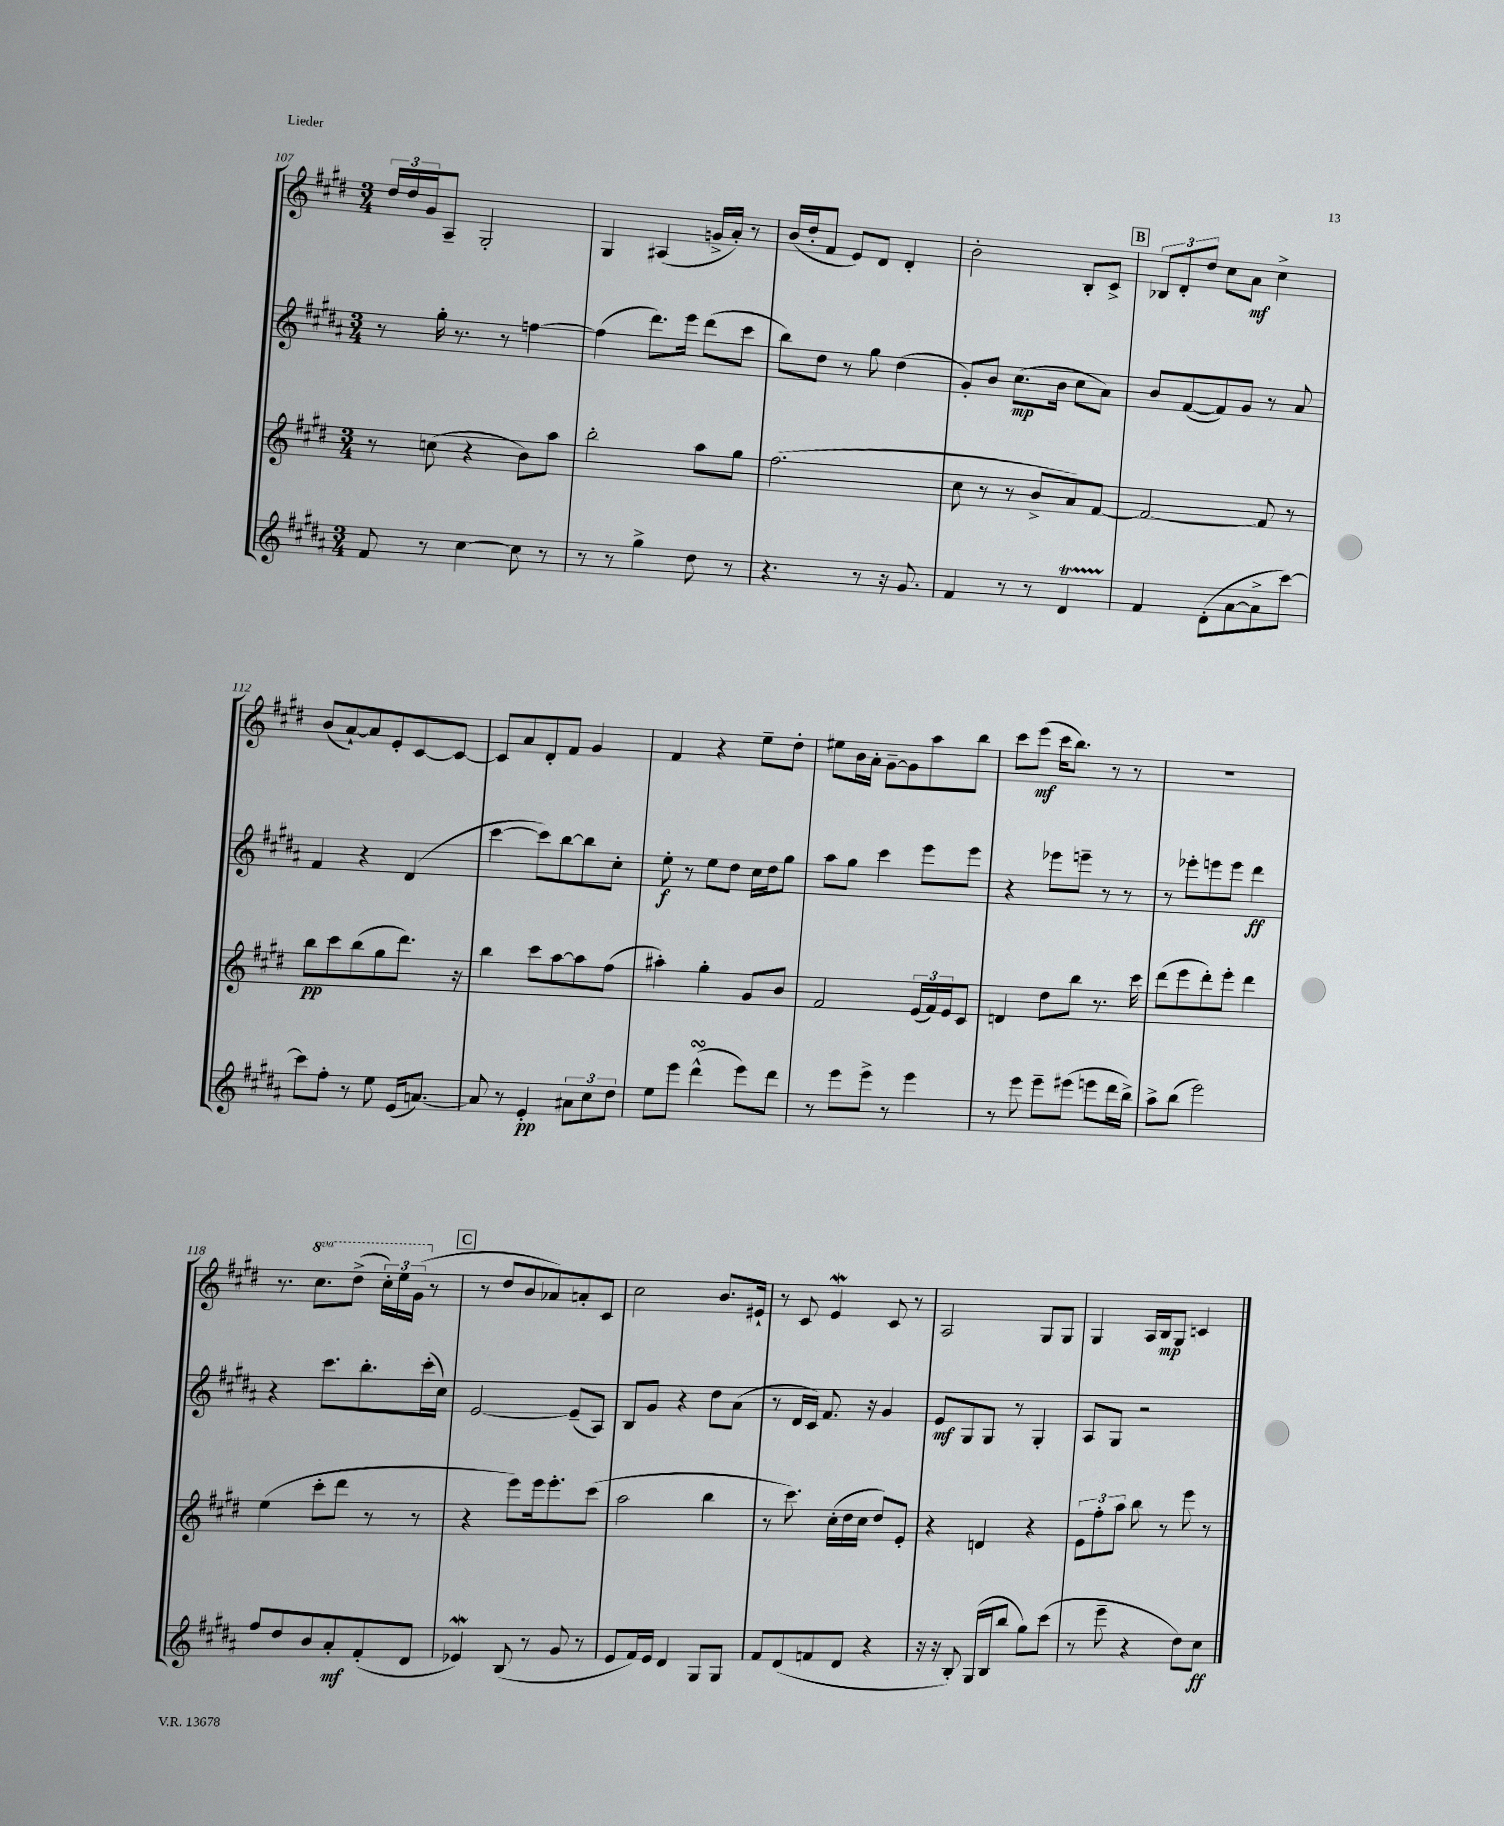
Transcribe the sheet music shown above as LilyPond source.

<<
\new StaffGroup <<
\new Staff = "s0" {
    \clef treble \key e \major \numericTimeSignature \time 3/4 \set Staff.ottavationMarkups = #ottavation-simple-ordinals
    \tuplet 3/2 { dis''16 dis''16 gis'16 } a8-- gis2-. |
    gis4 ais4( g'16-> a'16-.) r8 |
    b'16( dis''16-. fis'8 e'8) dis'8 dis'4-. |
    b'2-. b8-. cis'8-> |
    \mark \markup { \box "B" } \tuplet 3/2 { bes8 dis'8-. dis''8 } cis''8 a'8\mf cis''4-> |
    b'8( a'8~-!) a'8 e'8-. cis'8~ cis'8~ |
    cis'8 a'8 dis'8-. fis'8 gis'4 |
    fis'4 r4 e''8-- dis''8-. |
    eis''8 b'16 a'16-. gis'8~-- gis'8 a''8 b''8 |
    cis'''8 e'''8\mf( cis'''16 b''8.) r8 r8 |
    R2. |
    r8. \ottava #1 cis'''8. dis'''8->( \tuplet 3/2 { cis'''16-.) e'''16 gis''16( \ottava #0 } r8 |
    \mark \markup { \box "C" } r8 dis''8 b'8 aes'8) a'8-. cis'8 |
    cis''2 b'8. eis'16-! |
    r8 cis'8 e'4\mordent cis'8 r8 |
    a2 gis8 gis8 |
    gis4 a16 b16\mp gis8 c'4 \bar "|." |
}
\new Staff = "s1" {
    \clef treble \key b \major \numericTimeSignature \time 3/4
    r8 gis''16-. r8. r8 f''4~ |
    f''4( dis'''8.) e'''16 dis'''8( cis'''8 |
    b''8) dis''8 r8 gis''8 dis''4( |
    gis'8-.) b'8 cis''8.\mp( b'16 cis''8 ais'8) |
    \mark \markup { \box "B" } b'8 fis'8~( fis'8) gis'8 r8 ais'8 |
    fis'4 r4 dis'4( |
    cis'''4~ cis'''8) b''8~ b''8 cis''8-. |
    e''8-.\f r8 e''8 dis''8 cis''16 dis''16 gis''8 |
    ais''8 gis''8 cis'''4 e'''8 e'''8 |
    r4 ees'''8 e'''8-- r8 r8 |
    r8 ees'''8-. e'''8 e'''8 dis'''4\ff |
    r4 cis'''8. b''8.-. cis'''16-.( cis''16) |
    \mark \markup { \box "C" } e'2~ e'8--( ais8) |
    b8 gis'8 r4 dis''8 ais'8( |
    r8 dis'16 cis'16) fis'8. r16 gis'4 |
    e'8\mf gis8 gis8 r8 gis4-. |
    ais8 gis8 r2 \bar "|." |
}
\new Staff = "s2" {
    \clef treble \key e \major \numericTimeSignature \time 3/4
    r8 c''8( r4 b'8) a''8 |
    b''2-. a''8 gis''8 |
    fis''2.( |
    cis''8 r8 r8 b'8-> a'8) fis'8~ |
    \mark \markup { \box "B" } fis'2~ fis'8 r8 |
    b''8\pp cis'''8 b''8( gis''8 dis'''8.) r16 |
    b''4 cis'''8 a''8~ a''8 fis''8( |
    ais''4-.) gis''4-. gis'8 b'8 |
    fis'2 \tuplet 3/2 { e'16( fis'16) e'16 } cis'8 |
    d'4 dis''8 b''8 r8. cis'''16 |
    dis'''8( e'''8 dis'''8-.) e'''8-. dis'''4 |
    e''4( cis'''8-. dis'''8 r8 r8 |
    \mark \markup { \box "C" } r4 e'''8) e'''16 e'''8.-. cis'''8( |
    a''2 b''4 |
    r8 cis'''8.) cis''16-.( dis''16 cis''16 dis''8) e'8-. |
    r4 d'4 r4 |
    \tuplet 3/2 { e'8 fis''8-. a''8 } b''8 r8 e'''8 r8 \bar "|." |
}
\new Staff = "s3" {
    \clef treble \key b \major \numericTimeSignature \time 3/4
    fis'8 r8 cis''4~ cis''8 r8 |
    r8 r8 gis''4-> dis''8 r8 |
    r4. r8 r16 gis'8. |
    fis'4 r8 r8 dis'4\startTrillSpan |
    \mark \markup { \box "B" } fis'4\stopTrillSpan dis'8-.( ais'8~ ais'8-> cis'''8~) |
    cis'''8 fis''8-. r8 e''8 e'16( a'8.~) |
    a'8 r8 e'4-.\pp \tuplet 3/2 { ais'8 cis''8 dis''8 } |
    e''8 e'''8 dis'''4-^\turn( e'''8) dis'''8 |
    r8 e'''8 e'''8-> r8 e'''4 |
    r8 e'''8 e'''8-- eis'''8( e'''8 dis'''16 b''16->) |
    ais''8-> b''8( e'''2) |
    fis''8 dis''8 b'8 ais'8-.\mf fis'8-.( dis'8 |
    \mark \markup { \box "C" } ees'4\mordent) b8( r8 gis'8 r8 |
    e'8 fis'16) e'16 dis'4 gis8 gis8 |
    fis'8 dis'8( f'8 dis'8 r4 |
    r16 r16 b8-.) gis16( b16 b''8 gis''8) cis'''8( |
    r8 e'''8-- r4 dis''8) cis''8\ff \bar "|." |
}
>>
>>
\layout { \context { \Score currentBarNumber = #107 } }
